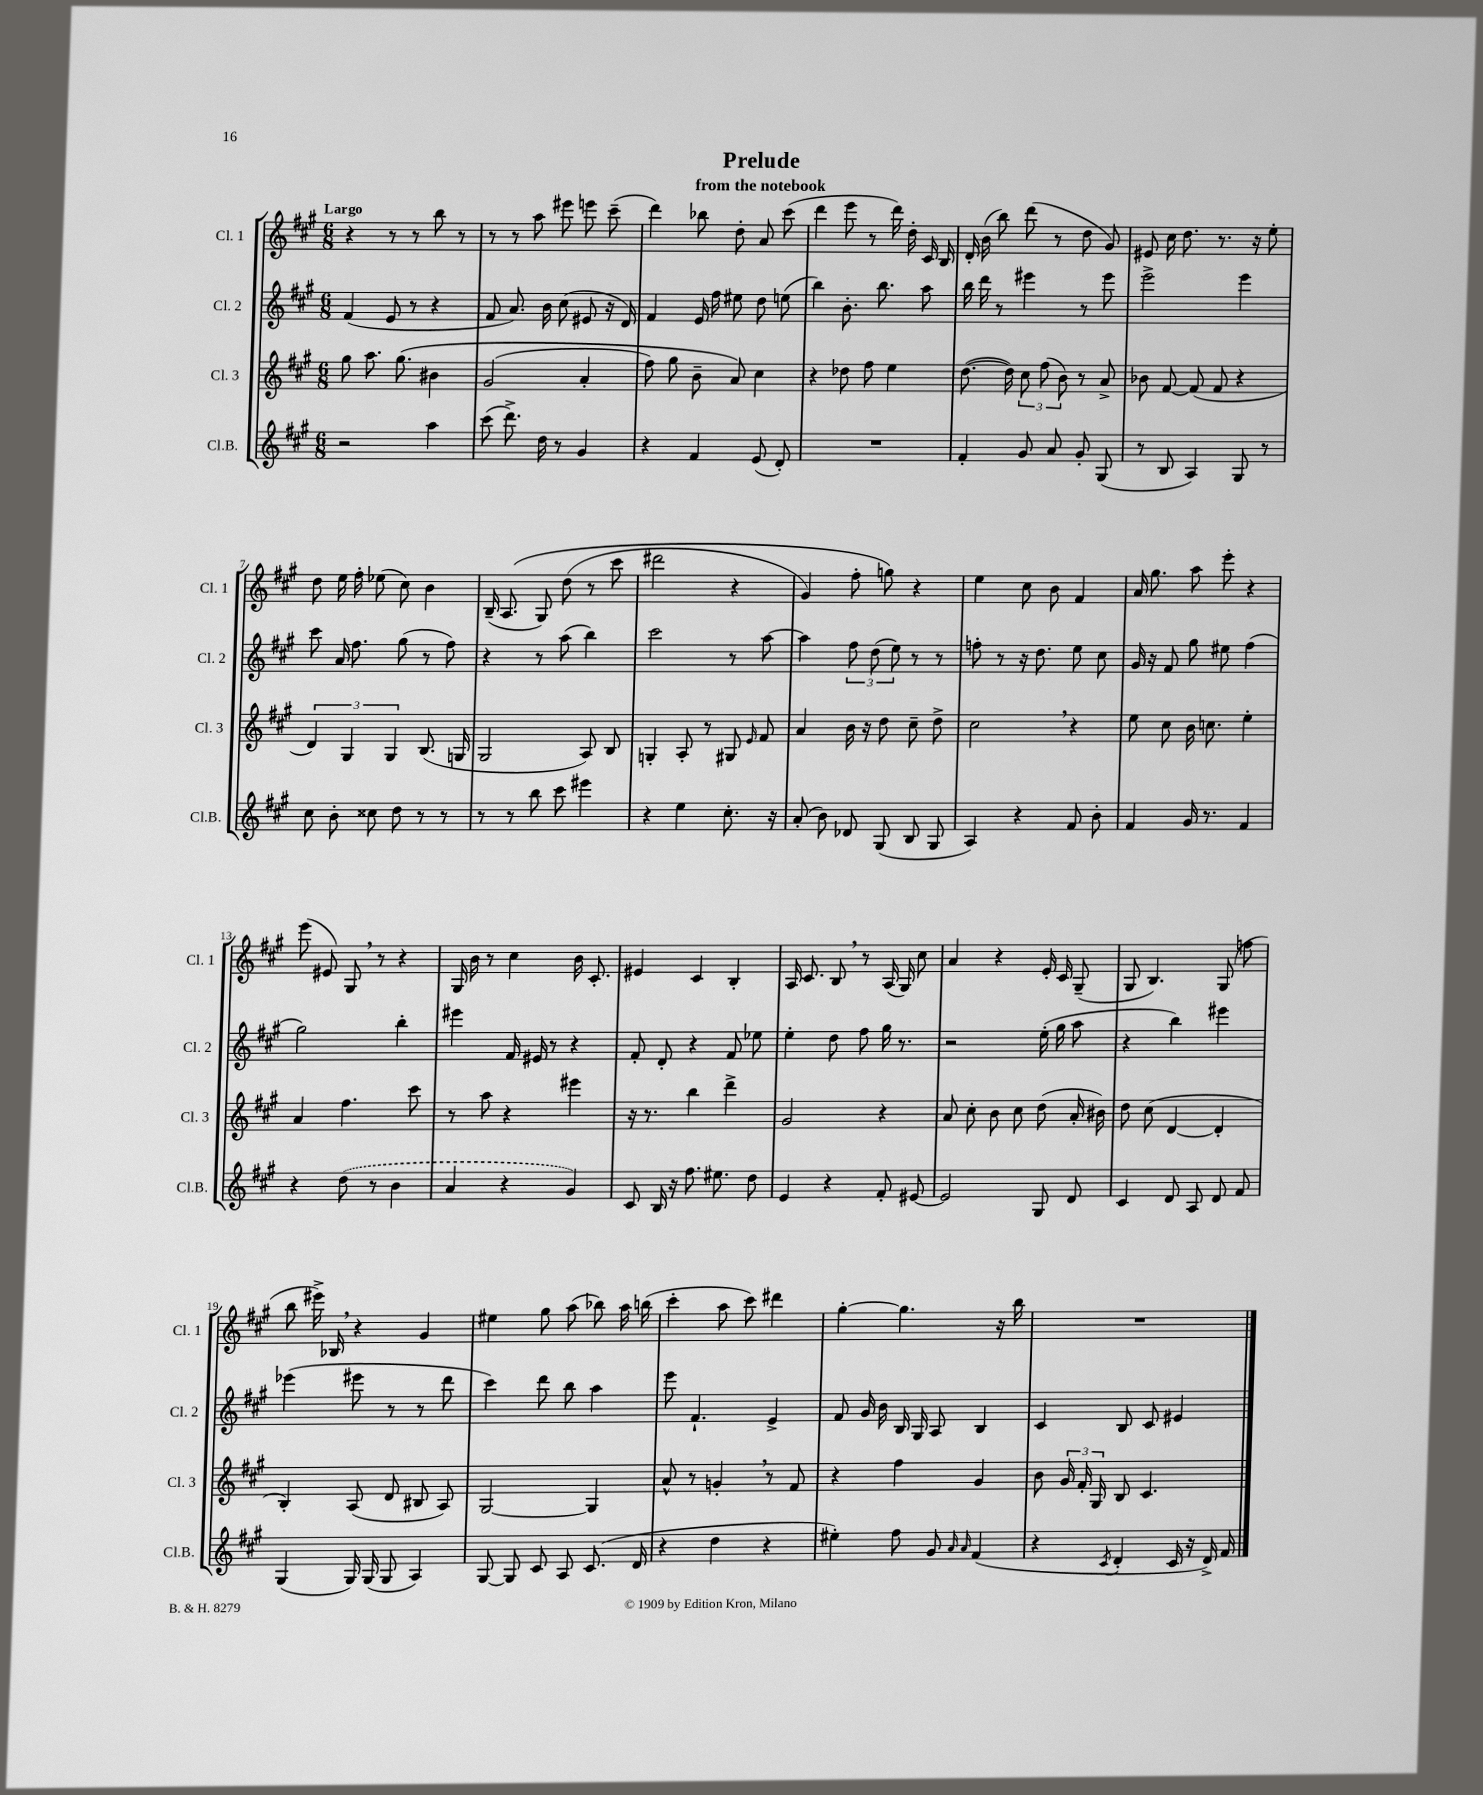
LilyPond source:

\header { title = "Prelude" subtitle = "from the notebook" }
<<
\new StaffGroup <<
\new Staff = "s0" \with { instrumentName = "Cl. 1" shortInstrumentName = "Cl. 1" } {
    \clef treble \key a \major \numericTimeSignature \time 6/8 \tempo "Largo"
    \autoBeamOff r4 r8 r8 b''8 r8 |
    r8 r8 a''8 eis'''8 e'''8 cis'''8--( |
    d'''4) bes''8 d''8-. a'8 cis'''8( |
    d'''4 e'''8 r8 d'''16) d''16-. cis'16 b16 |
    d'16-. b'16( b''8) d'''8( r8 d''8 gis'8) |
    eis'8 cis''16 d''8. r8. r16 e''8-. |
    d''8 e''16 fis''16-. ees''8( cis''8) b'4 |
    b16--( a8.\( gis8) d''8( r8 cis'''8 |
    dis'''2 r4 |
    gis'4) fis''8-. g''8\) r4 |
    e''4 cis''8 b'8 fis'4 |
    a'16 gis''8. a''8 e'''8-. r4 |
    e'''8( eis'8) gis8 \breathe r8 r4 |
    gis16 b'16 r8 cis''4 b'16 cis'8.-. |
    eis'4 cis'4 b4-. |
    a16 cis'8. b8 \breathe r8 a16( gis16) cis''8 |
    a'4 r4 e'16-. cis'16 gis8--( |
    gis8 b4.) gis8( f''8 |
    b''8 eis'''16->) bes16 \breathe r4 gis'4 |
    eis''4 gis''8 a''8( bes''8) a''16 b''16( |
    cis'''4-. a''8 cis'''8) dis'''4 |
    gis''4~-. gis''4. r16 b''16 |
    R2. \bar "|." |
}
\new Staff = "s1" \with { instrumentName = "Cl. 2" shortInstrumentName = "Cl. 2" } {
    \clef treble \key a \major \numericTimeSignature \time 6/8
    \autoBeamOff fis'4( e'8 r8 r4 |
    fis'8 a'8.) b'16 cis''8( eis'8 r16 d'16) |
    fis'4 e'16 fis''16 eis''8 d''8 e''8( |
    b''4) b'8.-. b''8. a''8 |
    b''16 d'''16 r8 eis'''4 r8 eis'''8 |
    e'''2-> e'''4 |
    cis'''8 a'16 fis''8. gis''8( r8 fis''8) |
    r4 r8 a''8( b''4) |
    cis'''2 r8 a''8~ |
    a''4 \tuplet 3/2 { fis''8 d''8( e''8) } r8 r8 |
    f''8-. r8 r16 d''8. e''8 cis''8 |
    gis'16 r16 fis'8 gis''8 eis''8 fis''4( |
    gis''2) b''4-. |
    eis'''4 fis'16 eis'16 r8 r4 |
    fis'8-. d'8-. r4 fis'8 ees''8 |
    e''4-. d''8 fis''8 gis''16 r8. |
    r2 e''16-.( gis''16 a''8 |
    r4 b''4) eis'''4 |
    ees'''4( eis'''8 r8 r8 d'''8 |
    cis'''4) d'''8 b''8 a''4 |
    e'''8 fis'4.-! e'4-> |
    fis'8 gis'16 b'16 b16 gis16 a8 b4 |
    cis'4 b8 cis'8 eis'4 \bar "|." |
}
\new Staff = "s2" \with { instrumentName = "Cl. 3" shortInstrumentName = "Cl. 3" } {
    \clef treble \key a \major \numericTimeSignature \time 6/8
    \autoBeamOff gis''8 a''8. gis''8.\( bis'4 |
    gis'2( a'4-. |
    fis''8) gis''8 b'8-- a'8\) cis''4 |
    r4 des''8 fis''8 e''4 |
    d''8.~( d''16) \tuplet 3/2 { cis''8 fis''8( b'8) } r8 a'8-> |
    bes'8 fis'8~ fis'8( fis'8 r4 |
    \tuplet 3/2 { d'4) gis4 gis4 } b8.( g16 |
    gis2 a8) b8 |
    g4-. a8-. r8 gis8 \grace { e'16 } fis'8 |
    a'4 b'16 r16 d''8 cis''8-- d''8-> |
    cis''2 \breathe r4 |
    e''8 cis''8 b'16 c''8. e''4-. |
    a'4 fis''4. cis'''8 |
    r8 a''8 r4 eis'''4 |
    r16 r8. b''4 d'''4-> |
    gis'2 r4 |
    a'8 cis''8-. b'8 cis''8 d''8( a'16-. bis'16) |
    d''8 cis''8( d'4~ d'4-. |
    b4-.) a8( d'8 bis8 a8) |
    gis2~ gis4 |
    a'8-^ r8 g'4-. \breathe r8 fis'8 |
    r4 fis''4 gis'4 |
    b'8 \tuplet 3/2 { gis'16 fis'16-. gis16 } b8 cis'4. \bar "|." |
}
\new Staff = "s3" \with { instrumentName = "Cl.B." shortInstrumentName = "Cl.B." } {
    \clef treble \key a \major \numericTimeSignature \time 6/8
    \autoBeamOff r2 a''4 |
    cis'''8( d'''8.->) d''16 r8 gis'4 |
    r4 fis'4 e'8( d'8-.) |
    R2. |
    fis'4-. gis'8 a'8 gis'8-. gis8( |
    r8 b8 a4) gis8 r8 |
    cis''8 b'8-. cisis''8 d''8 r8 r8 |
    r8 r8 b''8 cis'''8 eis'''4 |
    r4 e''4 cis''8.-. r16 |
    a'8-.( b'8) des'8 gis8( b8 gis8 |
    a4) r4 fis'8 b'8-. |
    fis'4 gis'16 r8. fis'4 |
    r4 \once \slurDashed d''8( r8 b'4 |
    a'4 r4 gis'4) |
    cis'8 b16 r16 fis''8. eis''8. d''8 |
    e'4 r4 fis'8-. eis'8~ |
    eis'2 gis8 d'8 |
    cis'4 d'8 a8 d'8 fis'8 |
    gis4( gis16) gis16( gis8 a4) |
    gis8~ gis8 cis'8 a8 cis'8.( d'16 |
    r4 d''4 r4 |
    eis''4-.) fis''8 gis'8 \grace { a'16 a'16 } fis'4( |
    r4 \acciaccatura { cis'8 } d'4-. cis'16 r16 d'16->) fis'16 \bar "|." |
}
>>
>>
